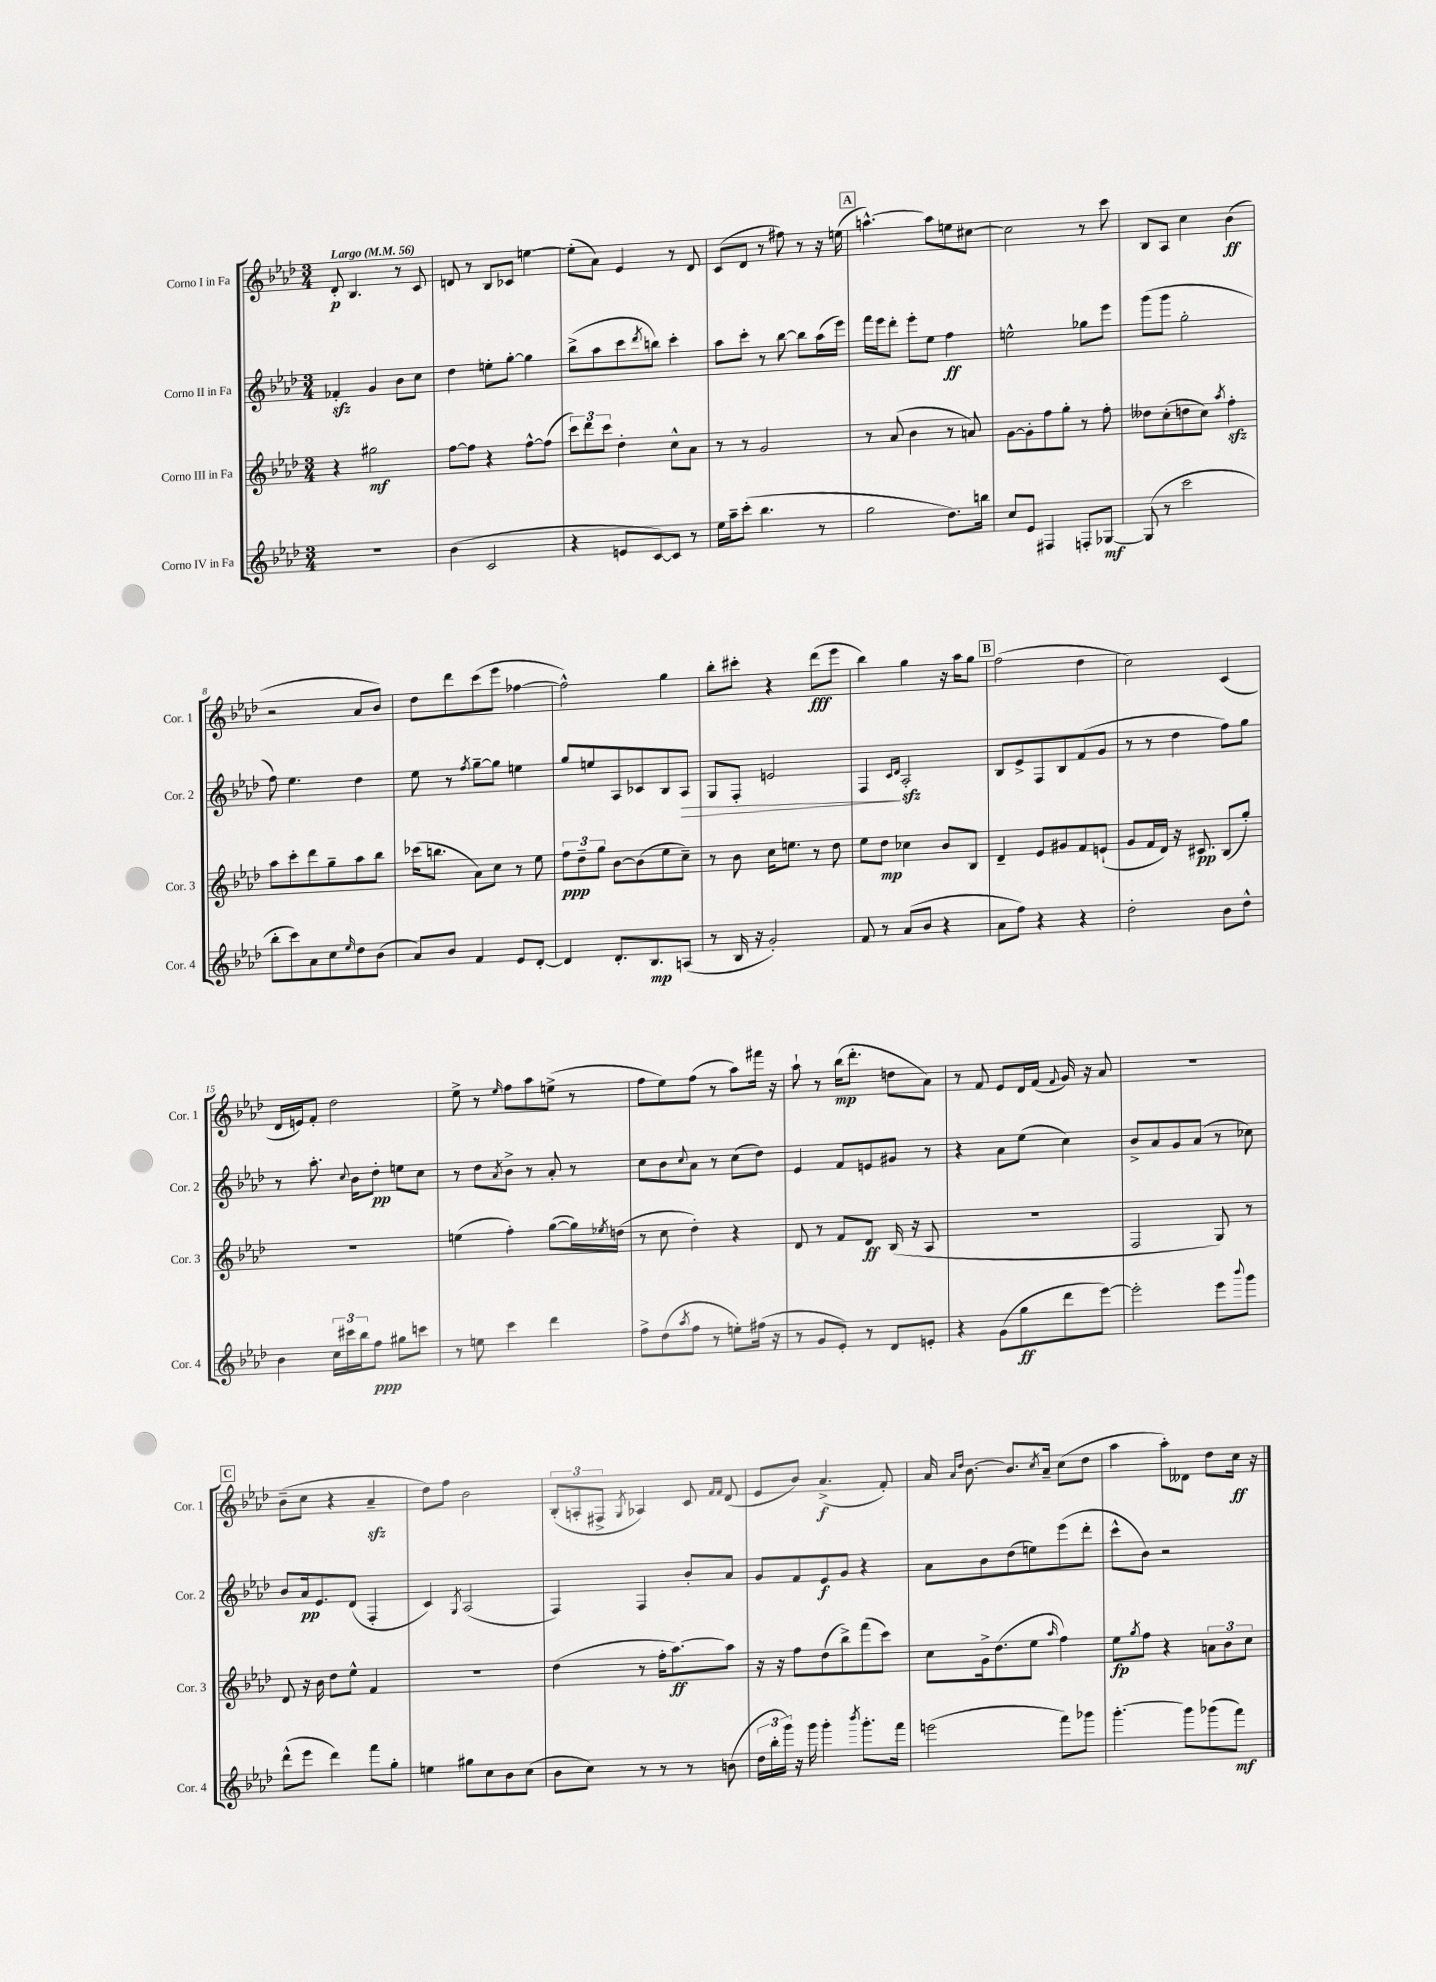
<<
\new StaffGroup <<
\new Staff = "s0" \with { instrumentName = "Corno I in Fa" shortInstrumentName = "Cor. 1" } {
    \clef treble \key aes \major \numericTimeSignature \time 3/4 \tempo "Largo" 4 = 56
    des'8-.\p bes4. r8 c'8 |
    d'8 r8 bes8 ces'8 e''4~ |
    e''8-.( aes'8) ees'4 r8 des'8 |
    c'8( des'8 r8 fis''8) r8 r16 e''16( |
    \mark \markup { \box "A" } a''4.~-^) a''8 e''8 cis''8~ |
    cis''2 r8 c'''8 |
    bes8 aes8 c''4 bes'4\ff( |
    r2 aes'8 bes'8) |
    des''8 des'''8 c'''8( ees'''8 fes''4~ |
    fes''2-^) g''4 |
    bes''8-. cis'''8-. r4 des'''8\fff( ees'''8 |
    bes''4) g''4 r16 aes''16 g''8 |
    \mark \markup { \box "B" } f''2( des''4 |
    c''2) c'4( |
    des'16 e'16) f'8-. des''2 |
    ees''8-> r8 \grace { ees''16 } f''8 aes''8 e''8->( r8 |
    f''8 ees''8) f''8( r8 aes''8) fis'''16 r16 |
    aes''8-! r8 bes''16\mp( des'''8.-. d''8 aes'8) |
    r8 f'8 ees'8 des'16 f'16( \appoggiatura { f'8 } g'16) r16 aes'8 |
    R2. |
    \mark \markup { \box "C" } bes'8--( c''8 r4 aes'4--\sfz |
    des''8) f''8 bes'2 |
    \tuplet 3/2 { bes8-.( a8-. fis8-> } \acciaccatura { g8 } aes4) c'8 \grace { f'16 f'16 } des'8( |
    ees'8 bes'8) aes'4.->\f( f'8-.) |
    aes'16 \grace { aes'16 des''16 } bes'8.~ bes'8. \acciaccatura { c''8 } aes'16-- c''8( des''8 |
    aes''4 aes''8-.) deses'8 des''8 c''16\ff r16 \bar "|." |
}
\new Staff = "s1" \with { instrumentName = "Corno II in Fa" shortInstrumentName = "Cor. 2" } {
    \clef treble \key aes \major \numericTimeSignature \time 3/4
    fes'4-.\sfz g'4 bes'8 c''8 |
    des''4 e''8-. g''8~-. g''4 |
    bes''8->( aes''8 c'''8 \acciaccatura { des'''8 } b''8) c'''4-. |
    aes''8 c'''8-. r8 bes''8~ bes''8 aes''16( ees'''16) |
    \mark \markup { \box "A" } f'''16 ees'''16 des'''8-. ees'''8-. ees''8 f''4\ff |
    e''2-^ ges''8 ees'''8 |
    g'''8( g'''8 g''2-. |
    f''8) ees''4. des''4 |
    ees''8 r8 \acciaccatura { f''8 } g''8~-- g''8 e''4 |
    g''8 e''8 aes8 ces'8 bes8 aes8\> |
    g8 f8-. e'2 |
    f4\! \grace { c'16 des'16 } aes2-.\sfz |
    \mark \markup { \box "B" } bes8 ees'8-> f8 bes8 f'8( g'8 |
    r8 r8 des''4 f''8) g''8 |
    r8 aes''8.-. \appoggiatura { c''8 } bes'16 des''8-.\pp e''8 c''8 |
    r8 des''8 \acciaccatura { aes'8 } bes'8-> r8 aes'8-. r8 |
    c''8 bes'8 \appoggiatura { c''8 } aes'8 r8 c''8( des''8) |
    ees'4 f'8 e'8 gis'8 r8 |
    r4 aes'8 ees''8( c''4) |
    bes'8-> aes'8 g'8 aes'8( r8 ces''8) |
    \mark \markup { \box "C" } bes'8 aes'16\pp ees'8. des'8( f4-. |
    c'4) \acciaccatura { g8 } aes2( |
    f4) f4 bes'8-. aes'8 |
    g'8 f'8 ees'8\f g'8 r4 |
    aes'8 bes'8 des''8( e''8) ees'''8( des'''8-. |
    c'''8-^ bes'8) r2 \bar "|." |
}
\new Staff = "s2" \with { instrumentName = "Corno III in Fa" shortInstrumentName = "Cor. 3" } {
    \clef treble \key aes \major \numericTimeSignature \time 3/4
    r4 gis''2\mf |
    f''8~ f''8 r4 f''8~-^ f''8( |
    \tuplet 3/2 { c'''8) des'''8 c'''8 } des''4-. c''8-^ aes'8 |
    r8 r8 g'2 |
    \mark \markup { \box "A" } r8 aes'8( bes'4 r8 a'8) |
    g'8~ g'8-. f''8 g''8-. r8 f''8-. |
    deses''8 c''8-.( d''8 c''8) \acciaccatura { aes''8 } f''4-.\sfz |
    aes''8 c'''8-. des'''8 g''8-- aes''8 bes''8 |
    ces'''16( b''8. aes'8) c''8 r8 ees''8 |
    \tuplet 3/2 { f''8\ppp des''8-- g''8 } bes'8~ bes'8( ees''8 c''8--) |
    r8 bes'8 c''16 e''8. r8 des''8 |
    ees''8 des''8\mp ces''4 bes'8 bes8 |
    \mark \markup { \box "B" } des'4-- ees'8 gis'8 f'8 e'8-!( |
    g'8 f'16 des'16) r16 cis'8.\pp bes8( g''8-.) |
    R2. |
    e''4( f''4-.) g''8~( g''16) \acciaccatura { ees''8 } d''16( |
    r8 c''8 des''4-.) r4 |
    des'8 r8 f'8 des'8\ff bes16( r16 aes8 |
    R2. |
    f2 g8) r8 |
    \mark \markup { \box "C" } des'8 r16 bes'16 des''8 ees''8-^ f'4 |
    R2. |
    des''4( r8 f''16-. aes''8.~\ff) aes''8 |
    r16 r16 f''8 des''8( bes''8->) f'''8( c'''8) |
    c''8 g'16-> des''8.( ees''8 \grace { aes''16 } f''4) |
    ees''8\fp \acciaccatura { g''8 } f''8 r4 \tuplet 3/2 { a'8 bes'8 c''8 } \bar "|." |
}
\new Staff = "s3" \with { instrumentName = "Corno IV in Fa" shortInstrumentName = "Cor. 4" } {
    \clef treble \key aes \major \numericTimeSignature \time 3/4
    R2. |
    bes'4( c'2 |
    r4 e'8 c'8~) c'8 r8 |
    ees''16 aes''16-- c'''8-.( bes''4. r8 |
    \mark \markup { \box "A" } g''2 des''8.) b''16 |
    c''8 ees'8 fis4 f8-. ges8~\mf |
    ges8( r8 c'''2 |
    bes''8-. c'''8) aes'8 c''8 \grace { ees''16 } des''8 bes'8( |
    aes'8) bes'8 f'4 ees'8 des'8~-. |
    des'4 des'8.-. bes8.\mp a8( |
    r8 bes16 r16 g'2-.) |
    f'8 r8 aes'8( bes'8 r4 |
    \mark \markup { \box "B" } aes'8 f''8) r4 r4 |
    des''2-. bes'8 des''8-^ |
    bes'4 \tuplet 3/2 { c''16 cis'''16 bes''16 } f''8\ppp gis''8 c'''8 |
    r8 e''8 c'''4 des'''4 |
    f''8-> des''8( \acciaccatura { aes''8 } f''8 r8 e''8-.) fis''16( r16 |
    r8 g'8 ees'8-.) r8 des'8 e'8-. |
    r4 g'8( g''8\ff des'''8 ees'''8~) |
    ees'''2-. ees'''8 \appoggiatura { bes'''8 } g'''8 |
    \mark \markup { \box "C" } des'''8-^( ees'''8 des'''4) f'''8 g''8-. |
    e''4 gis''8 c''8 bes'8 c''8( |
    bes'8 c''8) r8 r8 r8 b'8( |
    \tuplet 3/2 { des''16 bes''16-. g'''16) } r16 g'''16 g'''4-. \acciaccatura { bes'''8 } g'''8.-. f'''16 |
    e'''2( f'''8) ges'''8 |
    g'''4.~-. g'''8 ges'''8( f'''8\mf) \bar "|." |
}
>>
>>
